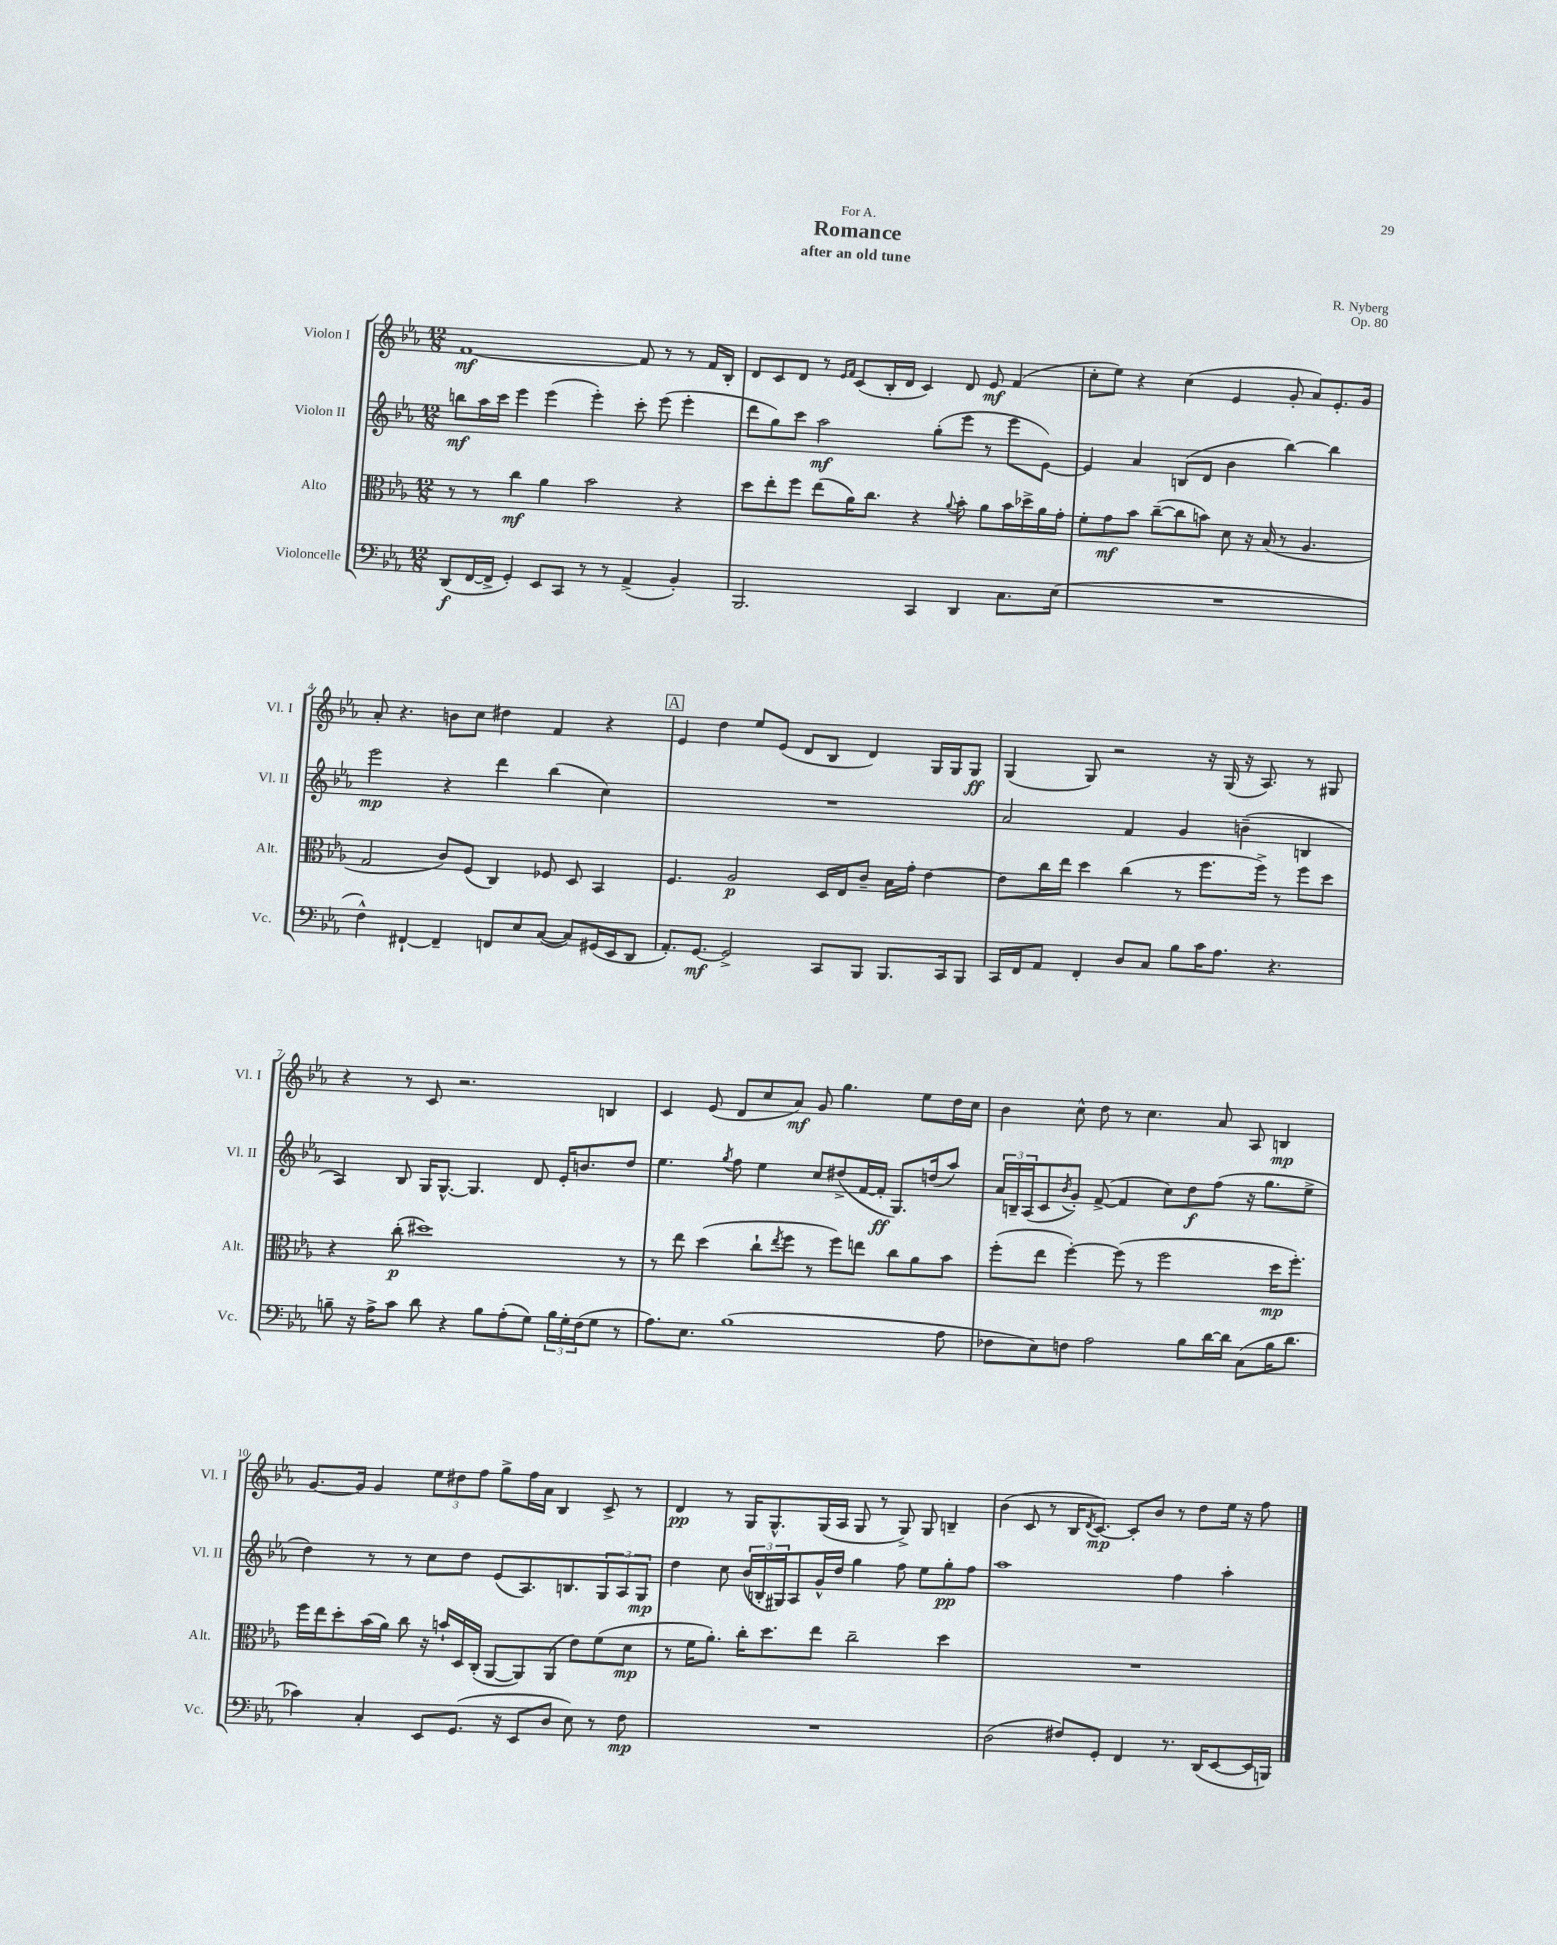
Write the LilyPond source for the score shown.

\header { title = "Romance" composer = "R. Nyberg" subtitle = "after an old tune" dedication = "For A." opus = "Op. 80" }
<<
\new StaffGroup <<
\new Staff = "s0" \with { instrumentName = "Violon I" shortInstrumentName = "Vl. I" } {
    \clef treble \key ees \major \numericTimeSignature \time 12/8
    f'1~\mf f'8 r8 r8 f'16 bes16-. |
    d'8 c'8 d'8 r8 \grace { ees'16 f'16 } c'8( bes16-. d'16 c'4) d'8 ees'8\mf f'4( |
    c''8-. ees''8) r4 c''4( ees'4 g'8-. aes'8) ees'8.-. g'16 |
    aes'8-. r4. b'8 c''8 dis''4 f'4 r4 |
    \mark \markup { \box "A" } ees'4 d''4 ees''8 ees'8( d'8 bes8 d'4) g16 g16 g8\ff |
    g4( g8) r2 r16 g16( r16 aes8.) r8 gis8 |
    r4 r8 c'8 r2. b4 |
    c'4 ees'8( d'8 c''8 aes'8\mf) g'8 g''4. ees''8 d''16 c''16 |
    bes'4 c''8-^ d''8 r8 c''4. aes'8 aes8 b4\mp |
    g'8.~ g'16 g'4 \tuplet 3/2 { ees''8 dis''8 f''8 } g''8-> f''16 aes'16 bes4 c'8-> r8 |
    d'4\pp r8 g16 g8.-^ g16( aes16 g8 r8 g8->) g8 b4-- |
    bes'4( c'8 r8 bes16 \acciaccatura { d'8 } c'8.~\mp) c'8-. bes'8 r8 d''8 ees''16 r16 f''8 \bar "|." |
}
\new Staff = "s1" \with { instrumentName = "Violon II" shortInstrumentName = "Vl. II" } {
    \clef treble \key ees \major \numericTimeSignature \time 12/8
    b''8\mf aes''16 c'''16 ees'''4 ees'''4( ees'''4-.) c'''8-. ees'''8( ees'''4-. |
    d'''8 g''8) c'''8 aes''2\mf g''8-.( ees'''8 r8 ees'''8 ees'8~) |
    ees'4 aes'4 b8( d'8 bes'4 bes''4~) bes''4 |
    ees'''2\mp r4 d'''4 bes''4( c''4) |
    \mark \markup { \box "A" } R1. |
    aes'2 f'4 g'4 b'4--( b4 |
    aes4) bes8 g16 g8.~-^ g4. d'8 ees'16-. b'8. d''8 |
    ees''4. \acciaccatura { g''8 } f''8 ees''4 c''8 dis''8->( f'16~ f'16-.\ff g8.) d''16( aes''8) |
    \tuplet 3/2 { aes'16 b16-- aes16( } c'8 \acciaccatura { bes'8 } g'8-.) f'8~->( f'4 c''8) d''8\f f''8( r16 g''8. ees''8-> |
    d''4) r8 r8 c''8 d''8 ees'8( aes8.) b8. \tuplet 3/2 { g8 aes8 g8\mp } |
    d''4 c''8 \tuplet 3/2 { bes'16( b16-. gis16) } aes8 g'16-^ d''16 g''4 f''8 ees''8 g''8-.\pp f''8 |
    aes''1 f''4 aes''4-. \bar "|." |
}
\new Staff = "s2" \with { instrumentName = "Alto" shortInstrumentName = "Alt." } {
    \clef alto \key ees \major \numericTimeSignature \time 12/8
    r8 r8 c''4\mf aes'4 bes'2 r4 |
    d''8 ees''8-. f''8 ees''8( aes'16) c''8. r4 \appoggiatura { aes'8 } bes'8-. aes'8 bes'16 des''16-> aes'16 g'16-. |
    f'8-. g'8\mf bes'8 c''8~--( c''8 b'8) d'8 r16 bes16( r8 aes4. |
    g2 c'8) f8( c4) fes8 d8 bes,4 |
    \mark \markup { \box "A" } f4. aes2\p d16 ees16 c'8-- bes16 g'16-. ees'4~ |
    ees'8 c''16 ees''16 d''4 c''4( r8 f''8. f''16->) r8 f''8 d''8 |
    r4 c''8-.\p( dis''1) r8 |
    r8 ees''8 d''4( c''8-! \acciaccatura { ees''8 } f''8 r8 f''8) e''8 c''8 aes'8 bes'8 |
    f''8-.( ees''8 f''4~-.) f''8( r8 f''2 d''16\mp f''8.-.) |
    f''16 ees''16 d''8-. bes'16( aes'16) c''8 r16 b'16-! d16 c16-.( aes,8~ aes,8) aes,8( ees'8) f'8( d'8\mp |
    r8 f'16 aes'8.-.) c''16-. d''8. ees''8 c''2-- d''4 |
    R1. \bar "|." |
}
\new Staff = "s3" \with { instrumentName = "Violoncelle" shortInstrumentName = "Vc." } {
    \clef bass \key ees \major \numericTimeSignature \time 12/8
    d,8\f( f,16~ f,16-> g,4-.) ees,8 c,8 r8 r8 aes,4->( bes,4-.) |
    bes,,2. c,4 d,4 c8. ees16( |
    R1. |
    f4-^) fis,4~-! fis,4-- f,8 ees8 c8~( c8) gis,16( ees,16 d,8 |
    \mark \markup { \box "A" } aes,8.-.) g,8.~\mf g,2-> c,8 bes,,8 bes,,8. c,16 bes,,8 |
    c,16 f,16 aes,8 f,4-. d8 c8 bes8 c'16 aes8. r4. |
    b8-- r16 aes16-> c'8 d'8 r4 b8 aes8-.( g8) \tuplet 3/2 { b16 g16-. f16( } g8 r8 |
    aes8.) ees8. bes1( aes8 |
    fes8 ees8) f8 aes2 bes8 d'16~ d'16 c8( bes16 d'8. |
    ces'4) c4-. ees,8 g,8.( r16 ees,8 d8 ees8) r8 f8\mp |
    R1. |
    d2( fis8) g,8-. f,4 r8. d,16( ees,8~ ees,16 b,,16) \bar "|." |
}
>>
>>
